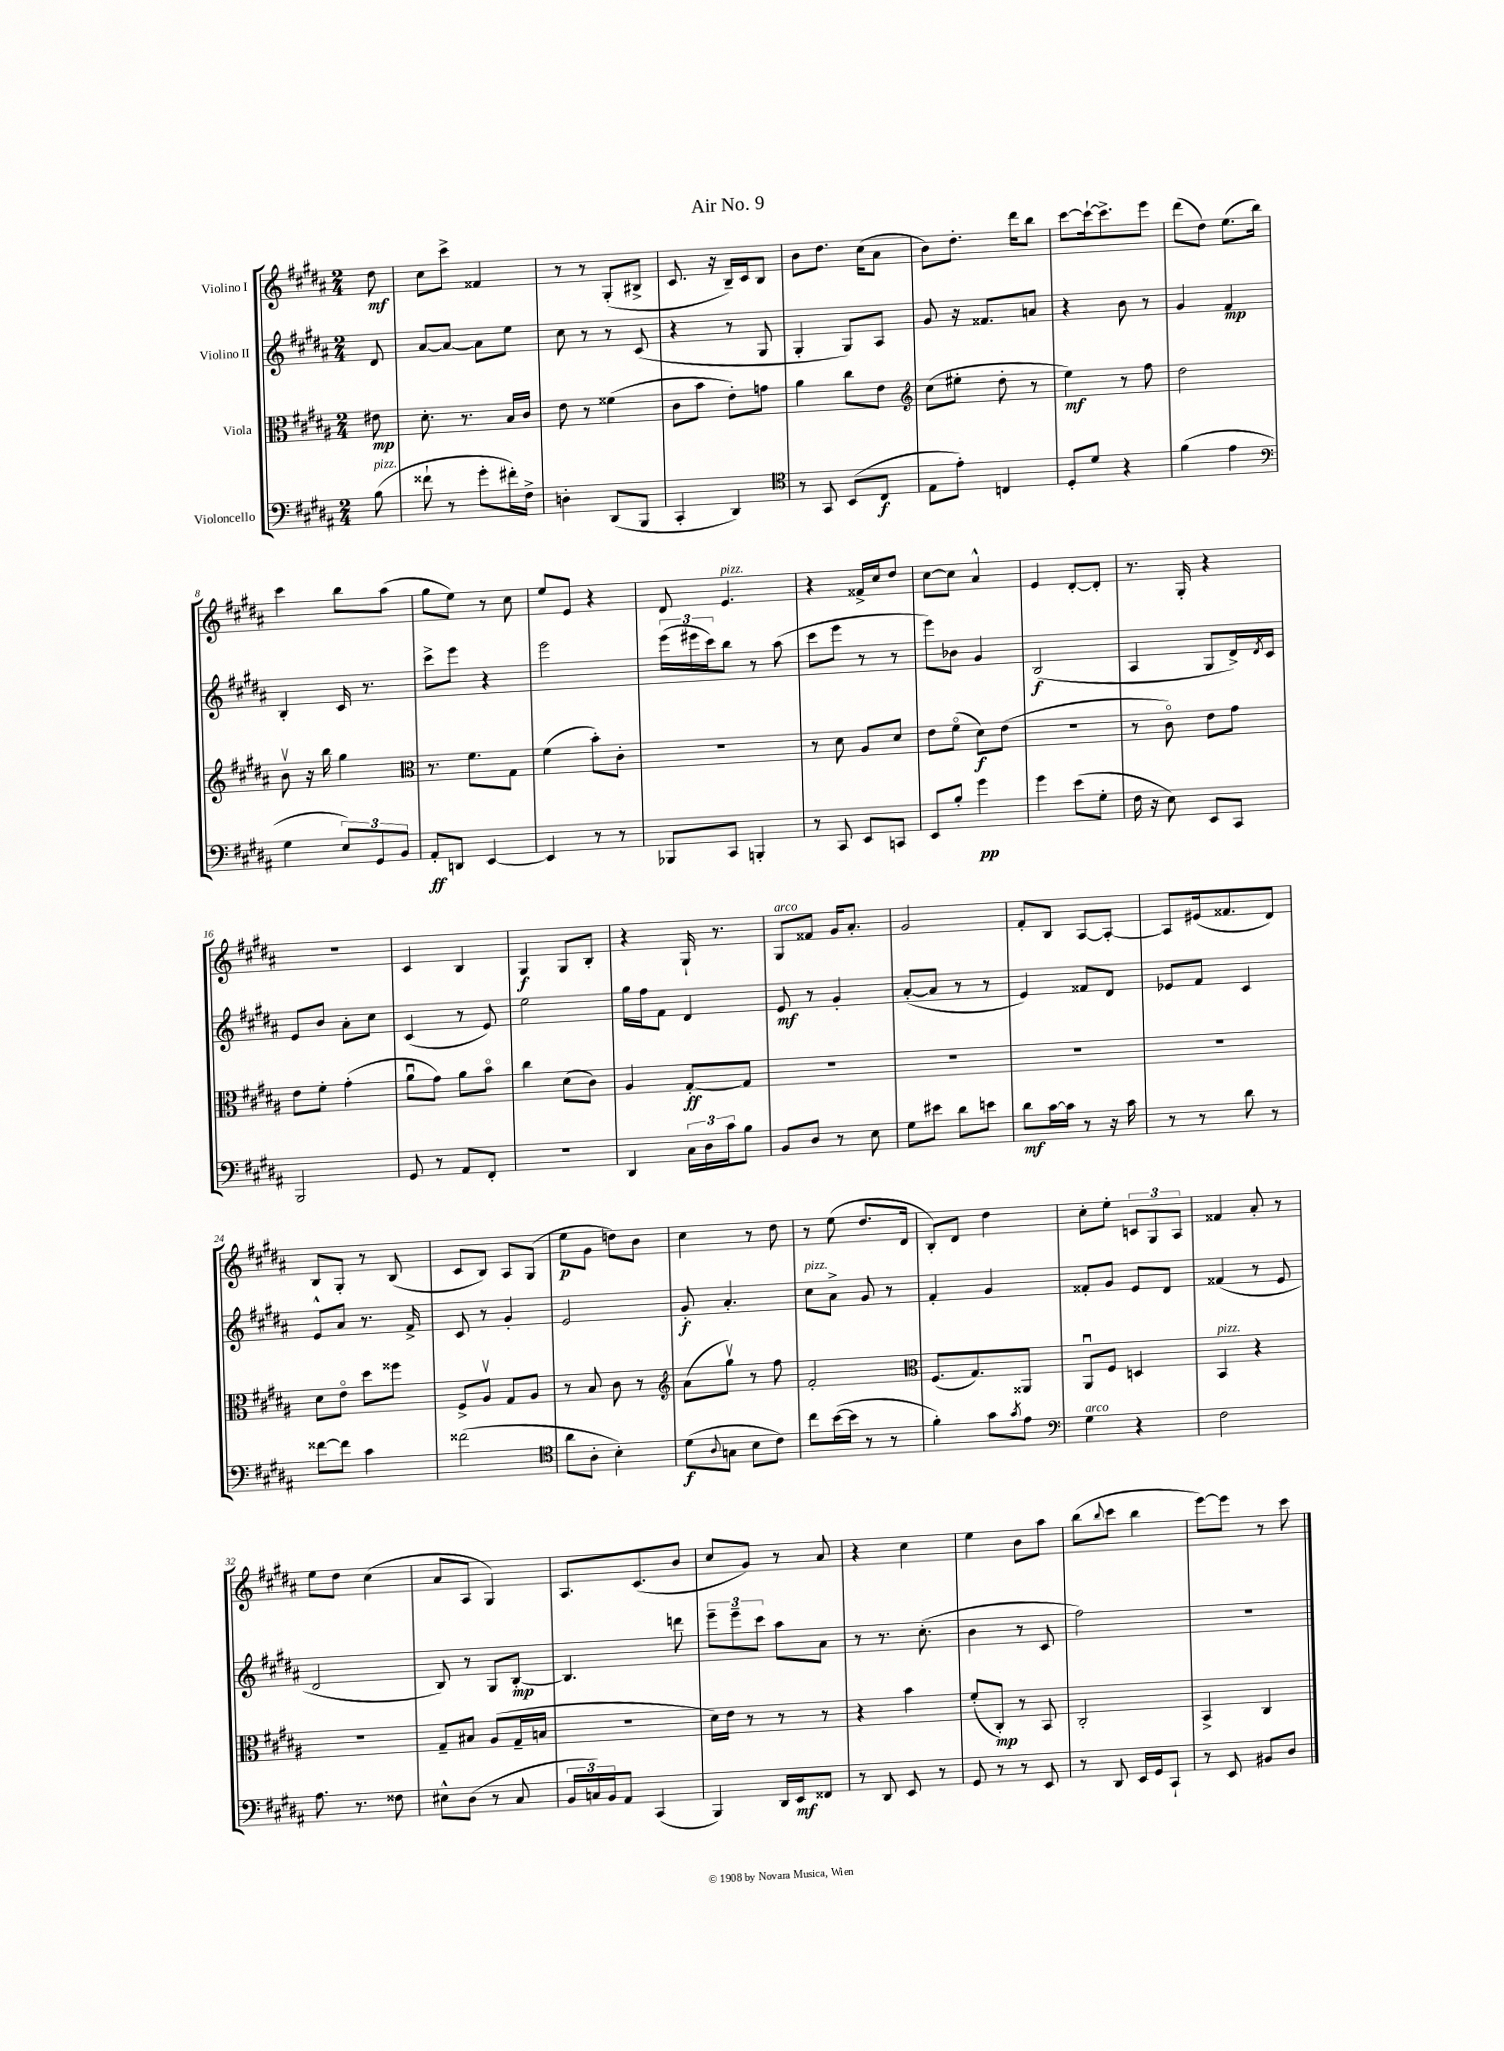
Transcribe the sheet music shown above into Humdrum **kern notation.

**kern	**dynam	**kern	**dynam	**kern	**dynam	**kern	**dynam
*part4	*part4	*part3	*part3	*part2	*part2	*part1	*part1
*staff4	*staff4	*staff3	*staff3	*staff2	*staff2	*staff1	*staff1
*I"Violoncello	*	*I"Viola	*	*I"Violino II	*	*I"Violino I	*
*clefF4	*	*clefC3	*	*clefG2	*	*clefG2	*
*k[f#c#g#d#a#]	*	*k[f#c#g#d#a#]	*	*k[f#c#g#d#a#]	*	*k[f#c#g#d#a#]	*
*M2/4	*	*M2/4	*	*M2/4	*	*M2/4	*
=	=	=	=	=	=	=	=
!LO:TX:a:i:t=pizz.	!	!	!	!	!	!	!
(8B\	.	8e#X\	mp	8d#/	.	8dd#\	mf
=1	=1	=1	=1	=1	=1	=1	=1
8f##X`\	.	8.d#'\	.	[8a#/L	.	8cc#\L	.
8r	.	.	.	8a#/J_	.	8ccc#^\J	.
.	.	8.r	.	.	.	.	.
8g#'\L	.	.	.	8a#\L]	.	4f##X/	.
16f#X'\L)	.	16B/LL	.	8ee\J	.	.	.
16F#^\JJ	.	16c#/JJ	.	.	.	.	.
=2	=2	=2	=2	=2	=2	=2	=2
4Dn'\	.	8e\	.	8cc#\	.	8r	.
.	.	8r	.	8r	.	8r	.
(8DD#/L	.	(4f##X\	.	8r	.	(8G#'/L	.
8BBB/J	.	.	.	(8c#/	.	8B#X^/J	.
=3	=3	=3	=3	=3	=3	=3	=3
4CC#'/	.	8c#\L	.	4r	.	8.c#/	.
.	.	8b\J	.	.	.	.	.
.	.	.	.	.	.	16r	.
4DD#/)	.	8e'\L)	.	8r	.	16B~/LL)	.
.	.	.	.	.	.	16c#/J	.
.	.	8gn\J	.	8G#/	.	8B/J	.
=4	=4	=4	=4	=4	=4	=4	=4
*clefC4	*	*	*	*	*	*	*
8r	.	4a#\	.	4G#'/	.	8b\L	.
8GG#/	.	.	.	.	.	8.dd#\J	.
(8BB/L	.	8cc#\L	.	8G#/L)	.	.	.
.	.	.	.	.	.	(16cc#\KL	.
8C#/J	f	8e\J	.	8A#/J	.	8a#\J	.
=5	=5	=5	=5	=5	=5	=5	=5
*	*	*clefG2	*	*	*	*	*
8E\L	.	(8cc#\L	.	8g#/	.	8b\L)	.
8e'\J)	.	8ee#X'\J	.	16r	.	8.dd#'\J	.
.	.	.	.	8.f##X/L	.	.	.
4Cn/	.	8dd#'\	.	.	.	.	.
.	.	.	.	.	.	16ddd#\KL	.
.	.	8r	.	8an/J	.	8bb\J	.
=6	=6	=6	=6	=6	=6	=6	=6
8D#'/L	.	4ee\)	mf	4r	.	[8ccc#\L	.
8d#/J	.	.	.	.	.	16ccc#`\k_	.
.	.	.	.	.	.	8.ccc#^\]	.
4r	.	8r	.	8b\	.	.	.
.	.	8ff#\	.	8r	.	8eee\J	.
=7	=7	=7	=7	=7	=7	=7	=7
(4f#\	.	2dd#\	.	4g#/	.	(8ddd#\L	.
.	.	.	.	.	.	8dd#\J)	.
4e\	.	.	.	4f#/	mp	(8.ee\L	.
.	.	.	.	.	.	16bb\Jk)	.
!!LO:LB:g=z
=8	=8	=8	=8	=8	=8	=8	=8
*clefF4	*	*	*	*	*	*	*
4G#\	.	8bv\	.	4B'/	.	4ccc#\	.
.	.	16r	.	.	.	.	.
.	.	16bb\	.	.	.	.	.
12E/L)	.	4gg#\	.	16c#/	.	8bb\L	.
.	.	.	.	8.r	.	.	.
12GG#/	.	.	.	.	.	.	.
.	.	.	.	.	.	(8aa#\J	.
12BB/J	.	.	.	.	.	.	.
=9	=9	=9	=9	=9	=9	=9	=9
*	*	*clefC3	*	*	*	*	*
8AA#'/L	ff	8.r	.	8ccc#^\L	.	8gg#\L	.
8DDn/J	.	.	.	8eee\J	.	8ee\J)	.
.	.	8.f#\L	.	.	.	.	.
[4EE/	.	.	.	4r	.	8r	.
.	.	8G#\J	.	.	.	8cc#\	.
=10	=10	=10	=10	=10	=10	=10	=10
4EE/]	.	(4f#\	.	2eee\	.	8ee/L	.
.	.	.	.	.	.	8e/J	.
8r	.	8b'\L)	.	.	.	4r	.
8r	.	8c#'\J	.	.	.	.	.
=11	=11	=11	=11	=11	=11	=11	=11
8BBB-X/L	.	2r	.	(24eee\LL	.	8d#/	.
.	.	.	.	24eee#X\	.	.	.
.	.	.	.	24ccc#\J)	.	.	.
!	!	!	!	!	!	!LO:TX:a:i:t=pizz.	!
8CC#/J	.	.	.	8bb\J	.	4.e/	.
4BBBn'/	.	.	.	8r	.	.	.
.	.	.	.	(8aa#\	.	.	.
=12	=12	=12	=12	=12	=12	=12	=12
8r	.	8r	.	8ccc#\L	.	4r	.
8CC#/	.	8d#\	.	8eee\J	.	.	.
8EE/L	.	8A#/L	.	8r	.	16f##X^/LL	.
.	.	.	.	.	.	16cc#/J	.
8CCn/J	.	8d#/J	.	8r	.	8dd#/J	.
=13	=13	=13	=13	=13	=13	=13	=13
8EE/L	.	8e\L	.	8eee\L)	.	[8cc#\L	.
8B'/J	.	(8f#\J	.	8b-X\J	.	8cc#\J]	.
4g#\	pp	8d#\L)	f	4g#/	.	4a#^^/	.
.	.	(8e\J	.	.	.	.	.
=14	=14	=14	=14	=14	=14	=14	=14
4g#\	.	2r	.	(2B/	f	4e/	.
(8e\L	.	.	.	.	.	[8d#'/L	.
8G#'\J	.	.	.	.	.	8d#'/J]	.
=15	=15	=15	=15	=15	=15	=15	=15
16F#\	.	8r	.	4A#/	.	8.r	.
16r	.	.	.	.	.	.	.
8E\)	.	8c#\)	.	.	.	.	.
.	.	.	.	.	.	16G#'/	.
8EE/L	.	8e\L	.	8G#/L	.	4r	.
8CC#/J	.	8g#\J	.	16d#^/L)	.	.	.
.	.	.	.	8qd#/	.	.	.
.	.	.	.	16c#/JJ	.	.	.
!!LO:LB:g=z
=16	=16	=16	=16	=16	=16	=16	=16
2BBB/	.	8e\L	.	8e/L	.	2r	.
.	.	8f#'\J	.	8b/J	.	.	.
.	.	(4g#'\	.	8a#'\L	.	.	.
.	.	.	.	8cc#\J	.	.	.
=17	=17	=17	=17	=17	=17	=17	=17
8GG#/	.	8a#u\L	.	(4c#/	.	4c#/	.
8r	.	8g#\J)	.	.	.	.	.
8AA#/L	.	8a#\L	.	8r	.	4B/	.
8FF#'/J	.	8b\J	.	8e/)	.	.	.
=18	=18	=18	=18	=18	=18	=18	=18
2r	.	4cc#\	.	2ee\	.	4G#/	f
.	.	(8d#\L	.	.	.	8G#/L	.
.	.	8c#\J)	.	.	.	8B'/J	.
=19	=19	=19	=19	=19	=19	=19	=19
4DD#/	.	4A#/	.	16gg#\LL	.	4r	.
.	.	.	.	16ff#\J	.	.	.
.	.	.	.	8f#\J	.	.	.
24C#\LL	.	[8G#'/L	ff	4d#/	.	16G#`/	.
24D#\	.	.	.	.	.	.	.
.	.	.	.	.	.	8.r	.
24c#\J	.	.	.	.	.	.	.
8B\J	.	8G#/J]	.	.	.	.	.
=20	=20	=20	=20	=20	=20	=20	=20
!	!	!	!	!	!	!LO:TX:a:i:t=arco	!
8BB/L	.	2r	.	8e/	mf	8G#/L	.
8D#/J	.	.	.	8r	.	8f##X/J	.
8r	.	.	.	4g#'/	.	16g#/KL	.
.	.	.	.	.	.	8.a#'/J	.
8E\	.	.	.	.	.	.	.
=21	=21	=21	=21	=21	=21	=21	=21
8G#\L	.	2r	.	([8a#'/L	.	2g#/	.
8e#X\J	.	.	.	8a#/J]	.	.	.
8d#\L	.	.	.	8r	.	.	.
8en\J	.	.	.	8r	.	.	.
=22	=22	=22	=22	=22	=22	=22	=22
8d#\L	mf	2r	.	4e/)	.	8f#'/L	.
[16c#\L	.	.	.	.	.	8B/J	.
16c#\JJ]	.	.	.	.	.	.	.
8r	.	.	.	8f##X/L	.	[8A#/L	.
16r	.	.	.	8d#/J	.	8A#'/J_	.
16c#\	.	.	.	.	.	.	.
=23	=23	=23	=23	=23	=23	=23	=23
8r	.	2r	.	8e-X/L	.	8A#/L]	.
8r	.	.	.	8f#/J	.	(16e#X/k	.
.	.	.	.	.	.	8.f##X/	.
8d#\	.	.	.	4c#/	.	.	.
8r	.	.	.	.	.	8d#/J)	.
!!LO:LB:g=z
=24	=24	=24	=24	=24	=24	=24	=24
[8f##X\L	.	8d#\L	.	8e^^/L	.	8B/L	.
8f##\J]	.	8e\J	.	8a#/J	.	8G#'/J	.
4c#\	.	8dd#\L	.	8.r	.	8r	.
.	.	8ff##X\J	.	.	.	(8B/	.
.	.	.	.	16f#^/	.	.	.
=25	=25	=25	=25	=25	=25	=25	=25
(2f##X\	.	8F#^/L	.	8c#/	.	8c#/L	.
.	.	8A#v/J	.	8r	.	8B/J)	.
.	.	8G#/L	.	4g#'/	.	8A#/L	.
.	.	8A#/J	.	.	.	(8G#/J	.
=26	=26	=26	=26	=26	=26	=26	=26
*clefC4	*	*	*	*	*	*	*
8a#\L	.	8r	.	2e/	.	8ee\L	p
8A#'\J	.	8B/	.	.	.	8g#\J	.
4B'\)	.	8c#\	.	.	.	8ddn\L)	.
.	.	8r	.	.	.	8b\J	.
=27	=27	=27	=27	=27	=27	=27	=27
*	*	*clefG2	*	*	*	*	*
(8d#\L	f	(8a#\L	.	8g#'/	f	4cc#\	.
8qqA#/	.	.	.	.	.	.	.
8Gn\J	.	8gg#v\J)	.	4.a#'/	.	.	.
8B\L	.	8r	.	.	.	8r	.
8c#\J)	.	8ff#\	.	.	.	8dd#\	.
=28	=28	=28	=28	=28	=28	=28	=28
!	!	!	!	!LO:TX:a:i:t=pizz.	!	!	!
8cc#\L	.	2f#'/	.	8cc#\L	.	8r	.
([16b\L	.	.	.	8a#^\J	.	(8ee\	.
16b\JJ]	.	.	.	.	.	.	.
8r	.	.	.	8g#/	.	8.dd#/L	.
8r	.	.	.	8r	.	.	.
.	.	.	.	.	.	16d#/Jk	.
=29	=29	=29	=29	=29	=29	=29	=29
*	*	*clefC3	*	*	*	*	*
4f#'\)	.	(8.F#/L	.	4f#'/	.	8B'/L)	.
.	.	.	.	.	.	8d#/J	.
.	.	8.G#/)	.	.	.	.	.
8g#\L	.	.	.	4g#/	.	4dd#\	.
8qg#/	.	.	.	.	.	.	.
8e\J	.	8AA##X/J	.	.	.	.	.
=30	=30	=30	=30	=30	=30	=30	=30
*clefF4	*	*	*	*	*	*	*
!LO:TX:a:i:t=arco	!	!	!	!	!	!	!
4G#\	.	8AA#u/L	.	8f##X'/L	.	8cc#'\L	.
.	.	8F#/J	.	8g#/J	.	8ee'\J	.
4r	.	4Dn/	.	8e/L	.	12cn/L	.
.	.	.	.	.	.	12G#/	.
.	.	.	.	8d#/J	.	.	.
.	.	.	.	.	.	12A#/J	.
=31	=31	=31	=31	=31	=31	=31	=31
!	!	!LO:TX:a:i:t=pizz.	!	!	!	!	!
2F#\	.	4BB/	.	(4f##X/	.	4f##X/	.
.	.	4r	.	8r	.	8a#'/	.
.	.	.	.	8e/	.	8r	.
!!LO:LB:g=z
=32	=32	=32	=32	=32	=32	=32	=32
8.A#\	.	2r	.	2d#/	.	8ee\L	.
.	.	.	.	.	.	8dd#\J	.
8.r	.	.	.	.	.	.	.
.	.	.	.	.	.	(4cc#\	.
8F##X\	.	.	.	.	.	.	.
=33	=33	=33	=33	=33	=33	=33	=33
8E#X^^\L	.	8G#~/L	.	8B/)	.	8a#/L	.
(8D#\J	.	8B#X/J	.	8r	.	8A#/J	.
8r	.	(8A#/L	.	8G#/L	.	4G#/)	.
8C#/	.	16G#~/L	.	[8B'/J	mp	.	.
.	.	16Bn/JJ	.	.	.	.	.
=34	=34	=34	=34	=34	=34	=34	=34
24BB/LL	.	2r	.	4.B/]	.	8.A#/L	.
24Cn/)	.	.	.	.	.	.	.
24BB/J	.	.	.	.	.	.	.
8AA#/J	.	.	.	.	.	.	.
.	.	.	.	.	.	(8.c#/	.
(4CC#/	.	.	.	.	.	.	.
.	.	.	.	8dddn\	.	8b/J	.
=35	=35	=35	=35	=35	=35	=35	=35
4BBB/)	.	16d#\LL)	.	12eee~\L	.	8cc#/L	.
.	.	16e\JJ	.	.	.	.	.
.	.	.	.	12eee~\	.	.	.
.	.	8r	.	.	.	8g#/J)	.
.	.	.	.	12ccc#\J	.	.	.
16DD#/LL	.	8r	.	8aa#\L	.	8r	.
16EE/J	mf	.	.	.	.	.	.
8FF##X/J	.	8r	.	8a#\J	.	8a#/	.
=36	=36	=36	=36	=36	=36	=36	=36
8r	.	4r	.	8r	.	4r	.
8DD#/	.	.	.	8.r	.	.	.
8EE/	.	4b\	.	.	.	4cc#\	.
.	.	.	.	(8.cc#'\	.	.	.
8r	.	.	.	.	.	.	.
=37	=37	=37	=37	=37	=37	=37	=37
8GG#/	.	(8f#'/L	.	4b\	.	4ee\	.
8r	.	8C#'/J)	mp	.	.	.	.
8r	.	8r	.	8r	.	8b\L	.
8EE/	.	8BB/	.	8c#/	.	8aa#\J	.
=38	=38	=38	=38	=38	=38	=38	=38
8r	.	2C#'/	.	2ff#\)	.	(8bb\L	.
.	.	.	.	.	.	8qqbb/	.
8DD#/	.	.	.	.	.	8ccc#\J	.
16EE/LL	.	.	.	.	.	4bb\	.
16GG#/J	.	.	.	.	.	.	.
8CC#`/J	.	.	.	.	.	.	.
=39	=39	=39	=39	=39	=39	=39	=39
8r	.	4BB^/	.	2r	.	[8eee\L)	.
8EE/	.	.	.	.	.	8eee\J]	.
8BB#X/L	.	4C#/	.	.	.	8r	.
8D#/J	.	.	.	.	.	8ccc#\	.
==	==	==	==	==	==	==	==
*-	*-	*-	*-	*-	*-	*-	*-
